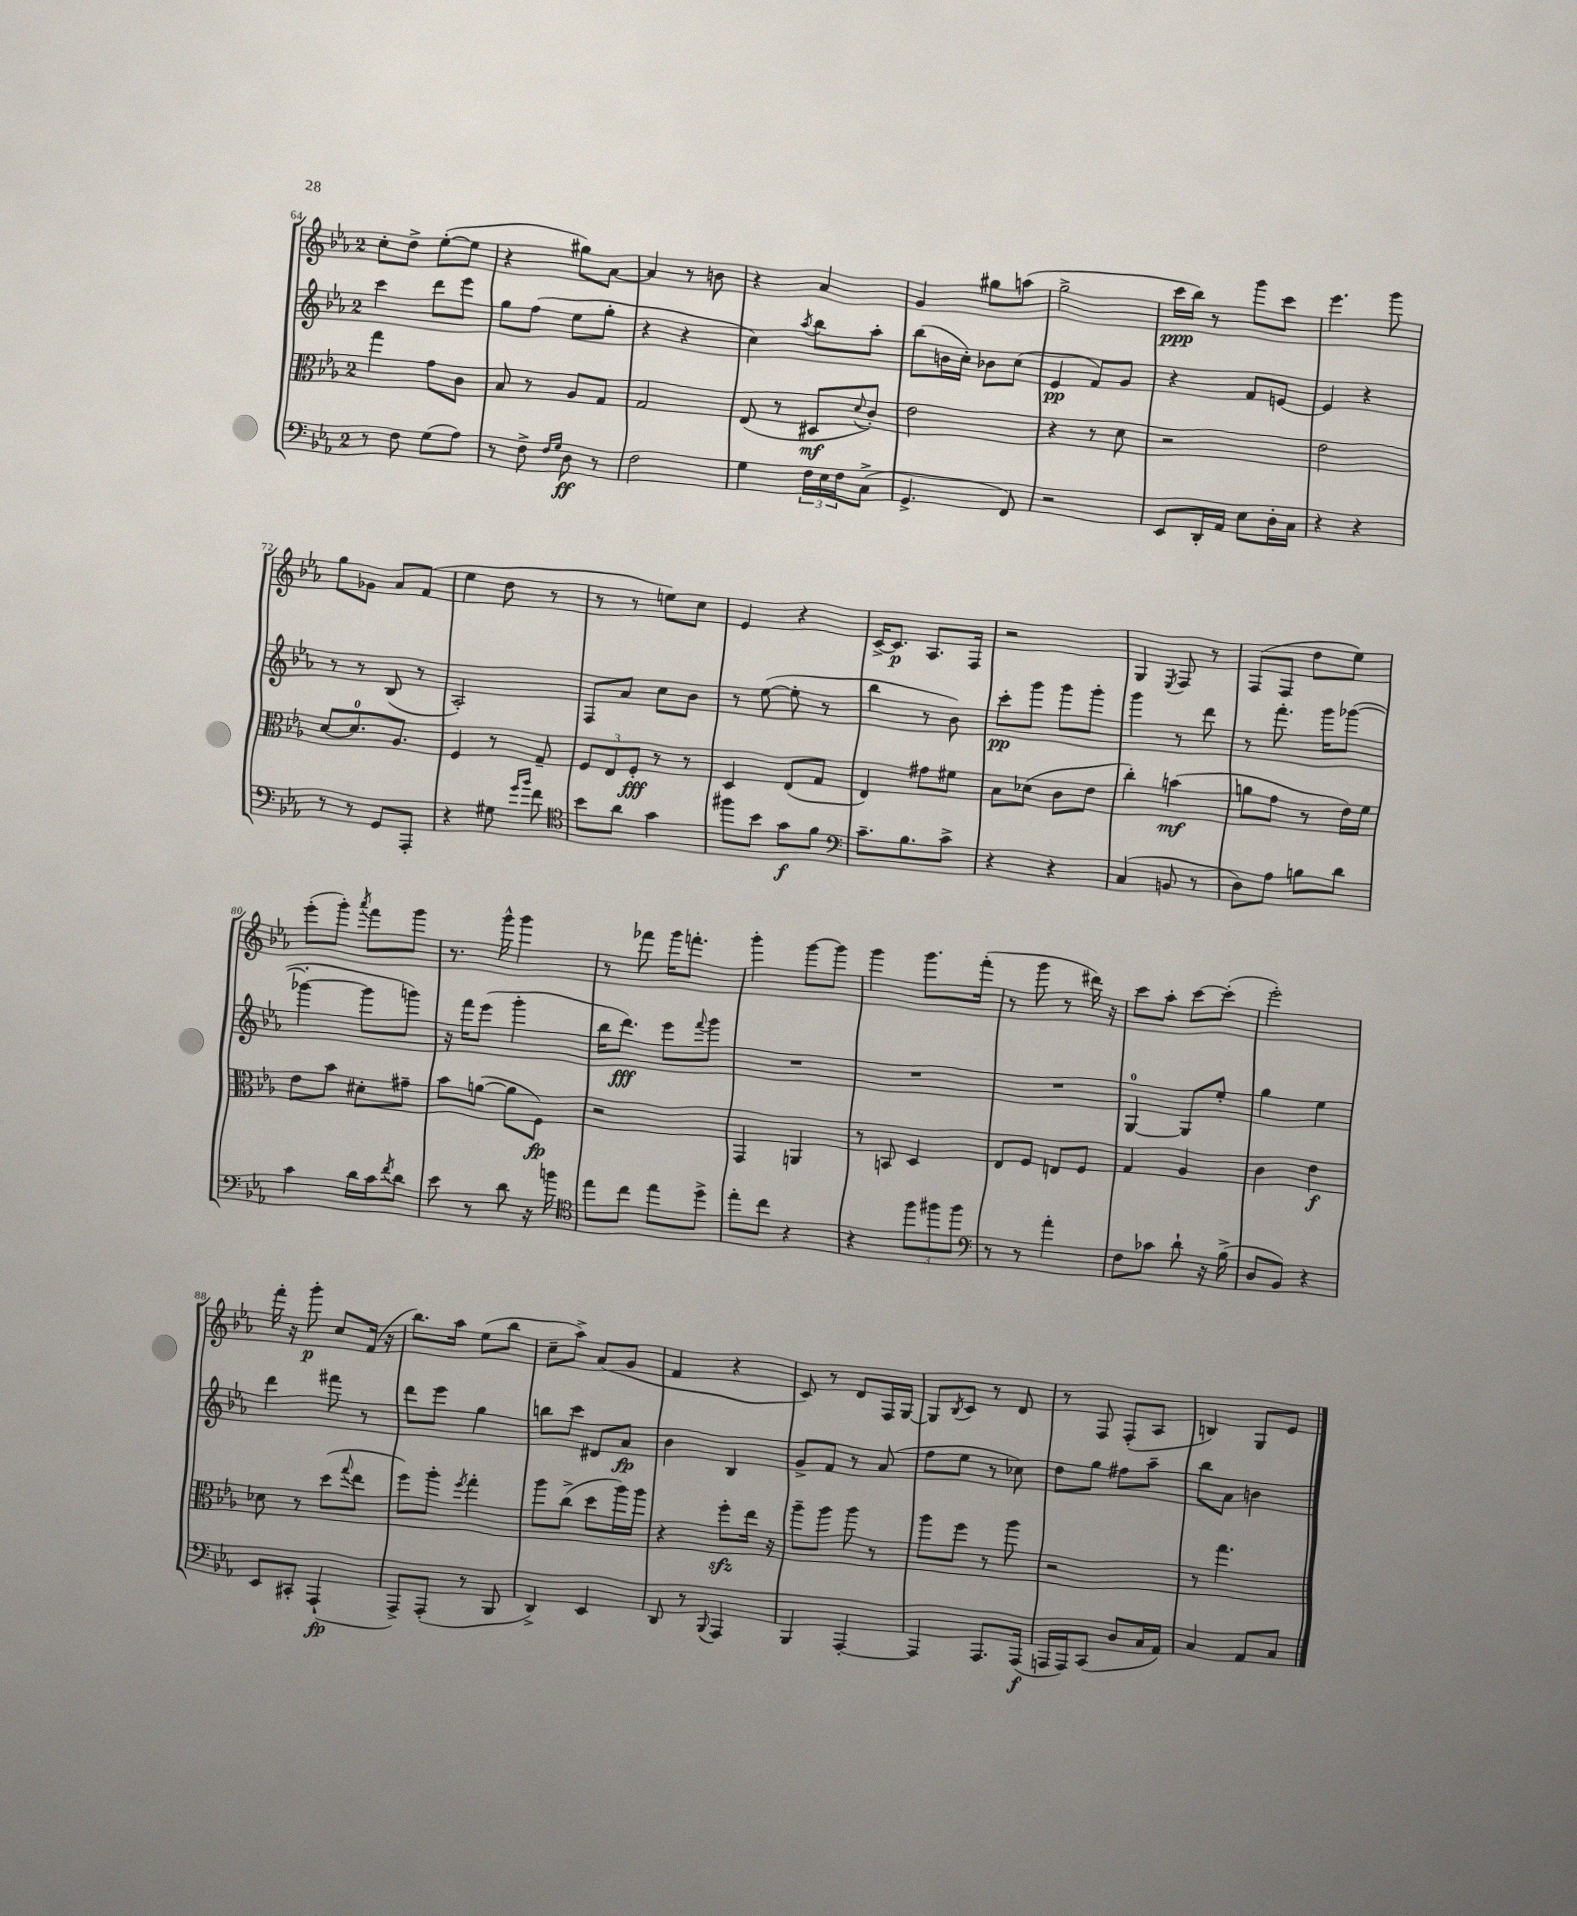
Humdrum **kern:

**kern	**kern	**kern	**kern
*staff4	*staff3	*staff2	*staff1
*clefF4	*clefC3	*clefG2	*clefG2
*k[b-e-a-]	*k[b-e-a-]	*k[b-e-a-]	*k[b-e-a-]
*M2/4	*M2/4	*M2/4	*M2/4
8r	4gg\	4ccc\	8cc'\L
8F\	.	.	8dd^\J
(8G\L	8g\L	8ddd\L	([8ee-'\L
8A-\J)	8c\J	8eee-\J	8ee-\]J
=	=	=	=
8r	8B-/	8gg\L	4r
8F^\	8r	(8ff\J	.
16qqF/LL	.	.	.
16qqG/JJ	.	.	.
8D\	8A-/L	8ee-\L	8gg#\L)
8r	8G/J	8gg'\J	[8a-\J
=	=	=	=
2F\	2G/	4r	4a-/]
.	.	4r	8r
.	.	.	8b\
=	=	=	=
4G\	(8E-/	4cc\)	4r
.	8r	.	.
.	.	8qaa-/	.
24F\LL	8D#/L	8bb-\L	4a-/
24E-\	.	.	.
24F\J	.	.	.
.	8qqd/	.	.
(8C^\J	8c'/J)	8aa-'\J	.
=	=	=	=
4.GG^/	2e-\	(8bb-\L	4g/
.	.	16b\L	.
.	.	16cc'\JJ)	.
.	.	8b-\L	8gg#\L
8FF/)	.	(8cc\J	(8aa\J
=	=	=	=
2r	4r	4e-/	2gg^\
.	8r	8f/L)	.
.	8d\	8g/J	.
=	=	=	=
8EE-/L	2r	4r	16ccc\LL
.	.	.	16bb-\JJ)
16DD'/L	.	.	8r
16AA-/JJ	.	.	.
8E-\L	.	8f/L	8ggg\L
16D'\L	.	[8e/J	8ccc\J
16C\JJ	.	.	.
=	=	=	=
4r	2e-\	4e/]	4.eee-\
4r	.	4r	.
.	.	.	8ggg\
=	=	=	=
8r	[8d/L	8r	8gg\L
8r	8.d/]	8r	8g-\J
8GG/L	.	(8B-/	8a-/L
.	8.A-/J	.	.
8AAA-'/J	.	8r	(8f/J
=	=	=	=
4r	4F/	2A-'/)	4ee-\
8G#\	8r	.	8dd\
16qqg/LL	.	.	.
16qqb-/JJ	.	.	.
8f\	8G~/	.	8r
=	=	=	=
*clefC4	*	*	*
8b-\L	12F/L	8F/L	8r
.	12E-/	.	.
8a-\J	.	8a-/J	8r
.	12F'/J	.	.
4g\	8r	8cc\L	8ee\L)
.	8r	8b-\J	8cc\J
=	=	=	=
8ff#\L	4D/	8r	4e-/
8b-\J	.	([8ee-\	.
8g\L	(8E-/L	8ee-'\]	4r
8f\J	8G/J	8r	.
=	=	=	=
*clefF4	*	*	*
8.c~\L	4E-/)	4bb-\	[16c^/LK
.	.	.	8.c/]J
8.B-\	.	.	.
.	8g#\L	8r	8.A-/L
8c^\J	8f#\J	8b-\)	.
.	.	.	16F/Jk
=	=	=	=
4r	8B-\L	8ccc'\L	2r
.	(8d-\J	8ggg\J	.
4r	8c\L	8ggg\L	.
.	8e-\J	8ggg'\J	.
=	=	=	=
(4C/	4cc'\)	4ggg\	4G/
.	.	.	8qE-/
8BB/	(4b\	8r	8F/
8r	.	8ddd\	8r
=	=	=	=
8D\L)	8a\L	8r	(8F/L
8A-\J	8g\J	8.fff'\	8F/J
8B\L	8r	.	8dd\L
.	.	16ggg\LK	.
8d\J	16e-\LL)	([8ggg-\J	8ee-\J)
.	16f\JJ	.	.
=	=	=	=
4c\	8e-\L	4ggg-'\_	(8eee-'\L
.	8b-\J	.	8ggg'\J)
.	.	.	8qaaa-/
16d\LL	8d#'\L	8ggg-\]L	8fff\L
16c\J	.	.	.
8qf/	.	.	.
8d\J	8g#~\J	8ggg\J)	8ggg\J
=	=	=	=
8e-\	8b-\L	16r	8.r
.	.	16fff\LK	.
8r	([8a\J	(8eee-\J	.
.	.	.	16ggg^^\
8d\	8a\]L	4ggg'\	4ggg\
16r	8F\J)	.	.
16b\	.	.	.
=	=	=	=
*clefC4	*	*	*
8ee-\L	2r	16bb-\LK	8r
.	.	8.ddd\J)	.
8cc\J	.	.	8fff-\
8ee-\L	.	8eee-\L	16ggg\LK
.	.	.	8.fff'\J
.	.	8qqfff/	.
8dd^\J	.	8ggg\J	.
=	=	=	=
8ee-'\L	4GG/	2r	4ggg'\
8cc\J	.	.	.
4r	4AA/	.	[8ggg\L
.	.	.	8ggg\]J
=	=	=	=
4r	8r	2r	4ggg\
.	8BB/	.	.
12ff\L	4D/	.	8.ggg\L
12ff#\	.	.	.
12ff#\J	.	.	.
.	.	.	(16fff'\Jk
=	=	=	=
*clefF4	*	*	*
8r	8E-/L	2r	8r
8r	8F/J	.	8ggg\
4a-'\	8E/L	.	8r
.	8F/J	.	16ddd#\)
.	.	.	16r
=	=	=	=
8F\L	4G/	[4G/	8ccc\L
8c-\J	.	.	8aa-'\J
8d`\	4A-/	8G/]L	[8ccc\L
16r	.	8ee-'/J	(8ccc'\]J
(16B-^\	.	.	.
=	=	=	=
8D/L	4c\	4gg\	2eee-'\)
8BB-/J)	.	.	.
4r	4e-\	4ee-\	.
=	=	=	=
8EE-/L	8d-\	4ddd\	16fff'\
.	.	.	16r
8CC#'/J	8r	.	8ggg'\
(4AAA-`/	(8dd\L	8fff#\	8cc/L
.	8qqgg/	.	.
.	8ee-\J	8r	(16f/Jk
.	.	.	16r
=	=	=	=
8AAA-^/L)	8ff\L)	8ddd\L	8.bb-\L)
(8AAA-'/J	8aa-'\J	8eee-\J	.
.	.	.	16aa-\Jk
.	8qff/	.	.
8r	4gg'\	4gg\	(8ee-\L
8BBB-/	.	.	8bb-\J
=	=	=	=
4DD^/)	8aa-\L	8bb\L	8cc~\L
.	(8cc^\J	8ccc\J	8aa-^\J)
4EE-/	8dd\L	8d#/L	(8a-/L
.	16aa-\L)	8a-/J	8g/J
.	16aa-\JJ	.	.
=	=	=	=
8DD/	4r	4b-\	4f/
8r	.	.	.
8qqBBB-/	.	.	.
4AAA-/	8ff'\L	4B-/	4r
.	16ee-\Jk	.	.
.	16r	.	.
=	=	=	=
4BBB-/	8aa-~\L	8g^/L	8c/)
.	8aa-\J	8f/J	8r
[4AAA-'/	8aa-\	8r	8d/L
.	8r	(8a-/	16F/L
.	.	.	[16G/JJ
=	=	=	=
4AAA-/]	8aa-\L	8ff\L	8G/]L
.	.	.	8qB-/
.	8ff\J	8ee-\J	8c/J
8.AAA-/L	8r	8r	8r
.	8aa-\	8cc-\)	8d/
(16AAA-/Jk	.	.	.
=	=	=	=
16AAA/LL	2r	8dd\L	8r
16AAA/J)	.	.	.
(8CC/J	.	8gg\J	8F/
8D/L	.	8ff#\L	(8F'/L
16C/L	.	8aa-~\J	8A-/J
16AA-/JJ)	.	.	.
=	=	=	=
4C/	8r	8bb-\L	4B/)
.	4.gg\	8a-\J	.
8AA-/L	.	4b\	8G/L
8C/J	.	.	8e-/J
==	==	==	==
*-	*-	*-	*-
